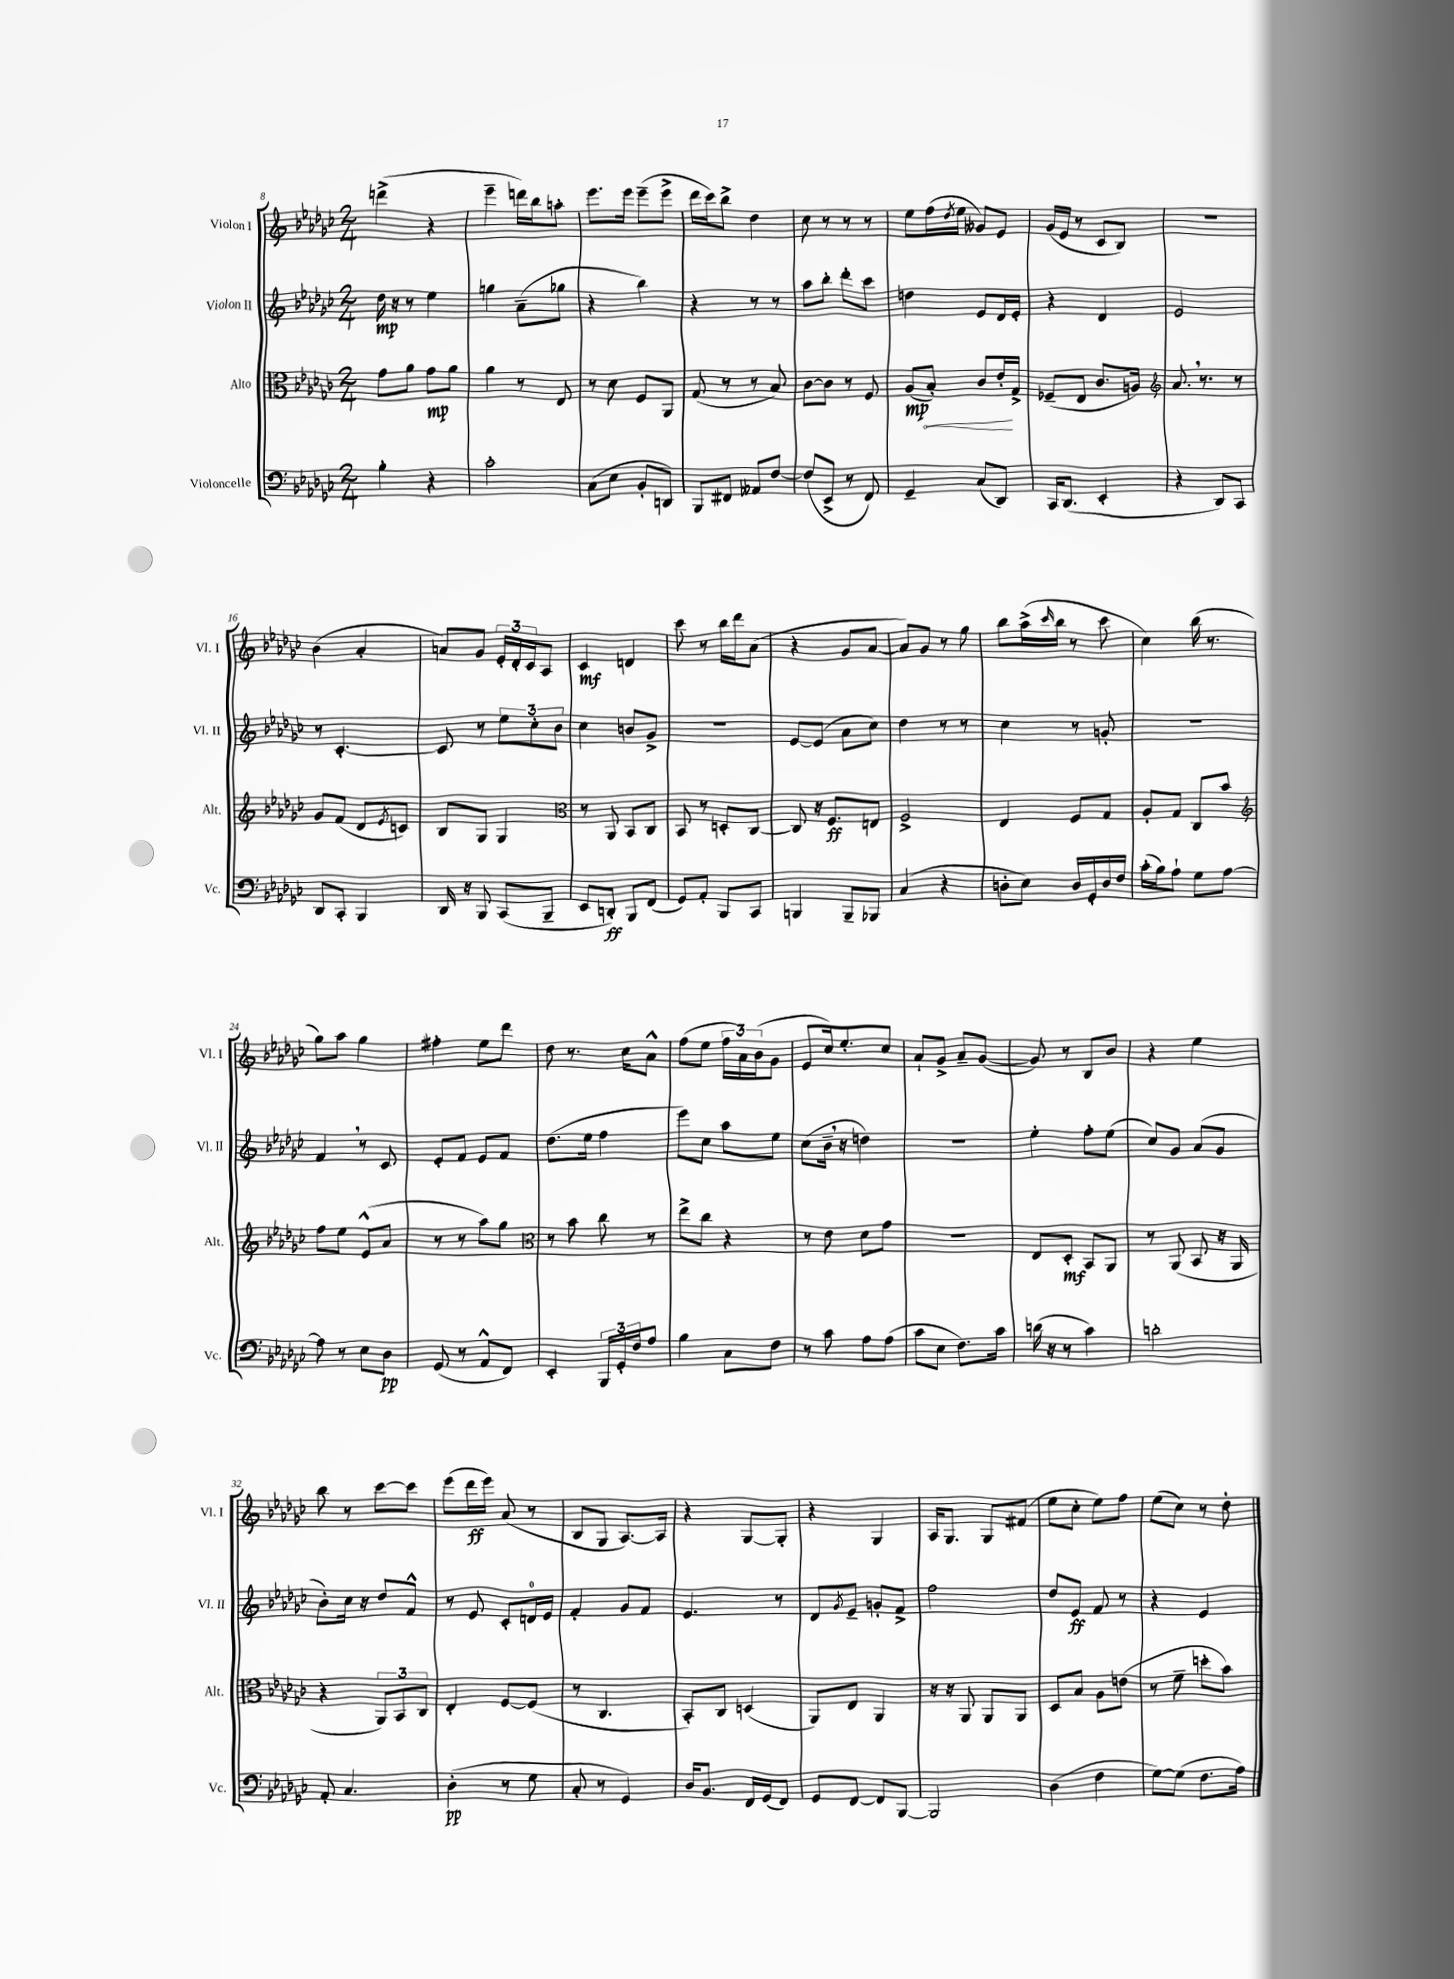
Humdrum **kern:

**kern	**dynam	**kern	**dynam	**kern	**dynam	**kern	**dynam
*part4	*part4	*part3	*part3	*part2	*part2	*part1	*part1
*staff4	*staff4	*staff3	*staff3	*staff2	*staff2	*staff1	*staff1
*I"Violoncelle	*	*I"Alto	*	*I"Violon II	*	*I"Violon I	*
*I'Vc.	*	*I'Alt.	*	*I'Vl. II	*	*I'Vl. I	*
*clefF4	*	*clefC3	*	*clefG2	*	*clefG2	*
*k[b-e-a-d-g-c-]	*	*k[b-e-a-d-g-c-]	*	*k[b-e-a-d-g-c-]	*	*k[b-e-a-d-g-c-]	*
*M2/4	*	*M2/4	*	*M2/4	*	*M2/4	*
=8	=8	=8	=8	=8	=8	=8	=8
4B-'\	.	8g-\L	.	16dd-\	mp	(4dddn^\	.
.	.	.	.	16r	.	.	.
.	.	8a-\J	.	8r	.	.	.
4r	.	8g-\L	mp	4ee-\	.	4r	.
.	.	8a-\J	.	.	.	.	.
=9	=9	=9	=9	=9	=9	=9	=9
2c-'\	.	4a-\	.	4ggn\	.	4eee-~\	.
.	.	8r	.	(8a-~\L	.	16dddn\LL)	.
.	.	.	.	.	.	16bb-\J	.
.	.	8E-/	.	8gg-X\J	.	8aan'\J	.
=10	=10	=10	=10	=10	=10	=10	=10
(8C-\L	.	8r	.	4r	.	8.eee-\L	.
8E-\J	.	8d-\	.	.	.	.	.
.	.	.	.	.	.	16eee-\Jk	.
8BB-'/L	.	8F/L	.	4bb-\)	.	(8eee-~\L	.
8DDn/J)	.	8AA-/J	.	.	.	8eee-^\J	.
=11	=11	=11	=11	=11	=11	=11	=11
8BBB-/L	.	(8G-/	.	4r	.	16ddd-\LL	.
.	.	.	.	.	.	16ccc-\J)	.
8FF#X/J	.	8r	.	.	.	8bb-^\J	.
8AA--X/L	.	8r	.	8r	.	4dd-\	.
[8F/J	.	8B-/)	.	8r	.	.	.
=12	=12	=12	=12	=12	=12	=12	=12
(8F/L]	.	[8c-\L	.	8aa-\L	.	8cc-\	.
8EE-^/J	.	8c-\J]	.	8bb-'\J	.	8r	.
8r	.	8r	.	8ddd-'\L	.	8r	.
8FF/)	.	8F/	.	8ccc-\J	.	8r	.
=13	=13	=13	=13	=13	=13	=13	=13
4GG-~/	.	(8A-/L	mp	4ddn\	.	8ee-\L	.
!	!	!	!LO:HP:b	!	!	!	!
.	.	8B-'/J)	<	.	.	(16ff\L	.
.	.	.	.	.	.	8qdd-/	.
.	.	.	.	.	.	16ee-\JJ	.
(8C-/L	.	8c-/L	.	8e-/L	.	8g--X/L)	.
8DD-/J)	.	16e-'/L	.	16d-/L	.	8e-/J	.
.	.	16G-^/JJ	[	16e-'/JJ	.	.	.
=14	=14	=14	=14	=14	=14	=14	=14
16CC-/KL	.	(8F-X~/L	.	4r	.	(16g-/LL	.
(8.DD-/J	.	.	.	.	.	16e-/JJ	.
.	.	8E-/J	.	.	.	8r	.
4EE-'/	.	8.c-/L	.	4d-/	.	8c-/L	.
.	.	.	.	.	.	8B-/J)	.
.	.	16An/Jk)	.	.	.	.	.
=15	=15	=15	=15	=15	=15	=15	=15
*	*	*clefG2	*	*	*	*	*
4r	.	8.a-,/	.	2e-/	.	2r	.
.	.	8.r	.	.	.	.	.
8DD-/L)	.	.	.	.	.	.	.
8CC-/J	.	8r	.	.	.	.	.
!!LO:LB:g=z
=16	=16	=16	=16	=16	=16	=16	=16
8DD-/L	.	8g-/L	.	8r	.	(4b-\	.
8CC-'/J	.	(8f/J	.	[4.c-'/	.	.	.
4BBB-/	.	8d-/L	.	.	.	4a-'/	.
.	.	8qe-/	.	.	.	.	.
.	.	8cn/J)	.	.	.	.	.
=17	=17	=17	=17	=17	=17	=17	=17
16DD-/	.	8B-/L	.	8c-/]	.	8an/L)	.
16r	.	.	.	.	.	.	.
8BBB-/	.	8G-/J	.	8r	.	8g-/J	.
(8CC-/L	.	4G-/	.	12ee-\L	.	24e-'/LL	.
.	.	.	.	.	.	24d-'/	.
.	.	.	.	12cc-'\	.	24c-/J	.
8BBB-~/J	.	.	.	.	.	8A-/J	.
.	.	.	.	12b-\J	.	.	.
=18	=18	=18	=18	=18	=18	=18	=18
*	*	*clefC3	*	*	*	*	*
8EE-/L	.	8r	.	4cc-\	.	4c-/	mf
8DDn'/J)	ff	8AA-/	.	.	.	.	.
8BBB-/L	.	8BB-/L	.	8bn/L	.	4dn/	.
(8FF/J	.	8C-/J	.	8g-^/J	.	.	.
=19	=19	=19	=19	=19	=19	=19	=19
8GG-/L)	.	8BB-/	.	2r	.	8ccc-\	.
8AA-'/J	.	8r	.	.	.	8r	.
8BBB-/L	.	8Dn'/L	.	.	.	16bb-\LL	.
.	.	.	.	.	.	16ddd-\J	.
8CC-/J	.	[8C-/J	.	.	.	(8a-\J	.
=20	=20	=20	=20	=20	=20	=20	=20
4BBBn/	.	8C-/]	.	[8e-/L	.	4r	.
.	.	16r	.	(8e-/J]	.	.	.
.	.	8.F/L	ff	.	.	.	.
8BBB~/L	.	.	.	8a-\L	.	8g-/L	.
8BBB-X/J	.	8En/J	.	8cc-\J)	.	[8a-/J	.
=21	=21	=21	=21	=21	=21	=21	=21
(4C-/	.	2F^/	.	4dd-\	.	8a-/L])	.
.	.	.	.	.	.	8g-/J	.
4r	.	.	.	8r	.	8r	.
.	.	.	.	8r	.	8gg-\	.
=22	=22	=22	=22	=22	=22	=22	=22
8Dn'\L	.	4E-/	.	4cc-\	.	8bb-\L	.
8E-\J)	.	.	.	.	.	(16aa-^\L	.
.	.	.	.	.	.	16qqccc-/	.
.	.	.	.	.	.	16bb-\JJ	.
16D/LL	.	8F/L	.	8r	.	8r	.
16GG-'/	.	.	.	.	.	.	.
16D/	.	8G-/J	.	8gn'/	.	8ccc-\	.
16F/JJ	.	.	.	.	.	.	.
=23	=23	=23	=23	=23	=23	=23	=23
(16c-'\LL	.	8A-'/L	.	2r	.	4cc-\)	.
16B-\J)	.	.	.	.	.	.	.
8A-`\J	.	8G-/J	.	.	.	.	.
8G-\L	.	8C-/L	.	.	.	(16bb-\	.
.	.	.	.	.	.	8.r	.
[8A-\J	.	8b-/J	.	.	.	.	.
!!LO:LB:g=z
=24	=24	=24	=24	=24	=24	=24	=24
*	*	*clefG2	*	*	*	*	*
8A-\]	.	8ff\L	.	4f,/	.	8gg-\L)	.
8r	.	8ee-\J	.	.	.	8aa-\J	.
8E-\L	.	(8e-^^/L	.	8r	.	4gg-\	.
8D-\J	pp	8a-/J	.	8c-/	.	.	.
=25	=25	=25	=25	=25	=25	=25	=25
(8GG-/	.	8r	.	8e-'/L	.	4ff#X'\	.
8r	.	8r	.	8f/J	.	.	.
8AA-^^/L	.	8aa-\L)	.	8e-/L	.	8ee-\L	.
8FF/J)	.	8gg-\J	.	8f/J	.	8ddd-\J	.
=26	=26	=26	=26	=26	=26	=26	=26
*	*	*clefC3	*	*	*	*	*
4EE-'/	.	8r	.	(8.dd-\L	.	8dd-\	.
.	.	8b-\	.	.	.	8.r	.
.	.	.	.	16ee-\Jk	.	.	.
24BBB-/LL	.	8cc-\	.	4ff\	.	.	.
24GG-'/	.	.	.	.	.	.	.
.	.	.	.	.	.	16cc-\KL	.
24F/J	.	.	.	.	.	.	.
8A-/J	.	8r	.	.	.	8a-^^\J	.
=27	=27	=27	=27	=27	=27	=27	=27
4B-\	.	8ee-^\L	.	8eee-\L)	.	(8ff\L	.
.	.	8cc-\J	.	8cc-\J	.	8ee-\J	.
8C-\L	.	4r	.	8aa-\L	.	24ff\LL	.
.	.	.	.	.	.	24a-\)	.
.	.	.	.	.	.	(24b-\J	.
8F\J	.	.	.	8ee-\J	.	8g-\J	.
=28	=28	=28	=28	=28	=28	=28	=28
8r	.	8r	.	(8cc-\L	.	8e-/L	.
8c-\	.	8e-\	.	16b-~,\Jk	.	16cc-/k)	.
.	.	.	.	16r	.	8.ee-'/	.
8A-\L	.	8d-\L	.	4ddn\)	.	.	.
(8A-\J	.	8g-\J	.	.	.	8cc-/J	.
=29	=29	=29	=29	=29	=29	=29	=29
8c-\L	.	2r	.	2r	.	8a-`/L	.
8E-\J	.	.	.	.	.	8g-^/J	.
8.F\L)	.	.	.	.	.	8a-~/L	.
.	.	.	.	.	.	([8g-/J	.
16c-\Jk	.	.	.	.	.	.	.
=30	=30	=30	=30	=30	=30	=30	=30
(16dn\	.	8E-/L	.	4ee-'\	.	8g-/])	.
16r	.	.	.	.	.	.	.
8r	.	8D-'/J	mf	.	.	8r	.
4c-\)	.	8BB-/L	.	8ff'\L	.	8B-/L	.
.	.	8AA-/J	.	(8ee-\J	.	8b-/J	.
=31	=31	=31	=31	=31	=31	=31	=31
2dn'\	.	8r	.	8cc-/L)	.	4r	.
.	.	(8AA-/	.	8g-/J	.	.	.
.	.	8BB-/	.	(8a-/L	.	4ee-\	.
.	.	16r	.	8g-/J	.	.	.
.	.	16AA-/	.	.	.	.	.
!!LO:LB:g=z
=32	=32	=32	=32	=32	=32	=32	=32
8AA-'/	.	4r	.	8b-'\L)	.	8bb-\	.
4.C-/	.	.	.	16cc-\Jk	.	8r	.
.	.	.	.	16r	.	.	.
.	.	12AA-/L)	.	8dd-/L	.	[8ccc-\L	.
.	.	12BB-/	.	.	.	.	.
.	.	.	.	8f^^/J	.	8ccc-\J]	.
.	.	12C-/J	.	.	.	.	.
=33	=33	=33	=33	=33	=33	=33	=33
(4D-'\	pp	4E-'/	.	8r	.	(8eee-\L	.
.	.	.	.	8e-/	.	16ddd-\L	ff
.	.	.	.	.	.	16eee-\JJ)	.
8r	.	[8F/L	.	8c-'/L	.	(8a-/	.
8G-\	.	(8F/J]	.	16dn/L	.	8r	.
.	.	.	.	16e-/JJ	.	.	.
=34	=34	=34	=34	=34	=34	=34	=34
8C-'/	.	8r	.	4f'/	.	8B-/L	.
8r	.	4.C-/	.	.	.	8G-/J	.
4GG-/)	.	.	.	8g-/L	.	[8.A-/L)	.
.	.	.	.	8f/J	.	.	.
.	.	.	.	.	.	16A-/Jk]	.
=35	=35	=35	=35	=35	=35	=35	=35
16D-/KL	.	8BB-'/L)	.	4.e-/	.	4r	.
8.BB-/J	.	.	.	.	.	.	.
.	.	8C-/J	.	.	.	.	.
16FF/LL	.	(4Dn/	.	.	.	[8G-/L	.
(16GG-/J	.	.	.	.	.	.	.
8FF/J)	.	.	.	8r	.	8G-'/J]	.
=36	=36	=36	=36	=36	=36	=36	=36
8GG-/L	.	8AA-/L)	.	8d-/L	.	4r	.
.	.	.	.	8qg-/	.	.	.
[8FF/J	.	8E-/J	.	8e-~/J	.	.	.
8FF/L]	.	4AA-/	.	8gn'/L	.	4G-/	.
[8BBB-/J	.	.	.	8f^/J	.	.	.
=37	=37	=37	=37	=37	=37	=37	=37
2BBB-/]	.	16r	.	2ff\	.	16A-/KL	.
.	.	16r	.	.	.	8.G-/J	.
.	.	8AA-/	.	.	.	.	.
.	.	8AA-/L	.	.	.	8G-/L	.
.	.	8AA-/J	.	.	.	(8f#X/J	.
=38	=38	=38	=38	=38	=38	=38	=38
(4D-\	.	8D-/L	.	8dd-/L	.	8ee-\L	.
.	.	8B-/J	.	8e-/J	ff	8cc-'\J	.
4F\	.	8A-\L	.	8f/	.	8ee-\L)	.
.	.	(8en\J	.	8r	.	8ff\J	.
=39	=39	=39	=39	=39	=39	=39	=39
[8G-\L)	.	8r	.	4r	.	(8ee-\L	.
(8G-\J]	.	8f~\	.	.	.	8cc-\J)	.
8.F\L	.	8ddn'\L	.	4e-/	.	8r	.
.	.	8b-\J)	.	.	.	8dd-'\	.
16A-\Jk)	.	.	.	.	.	.	.
==	==	==	==	==	==	==	==
*-	*-	*-	*-	*-	*-	*-	*-
